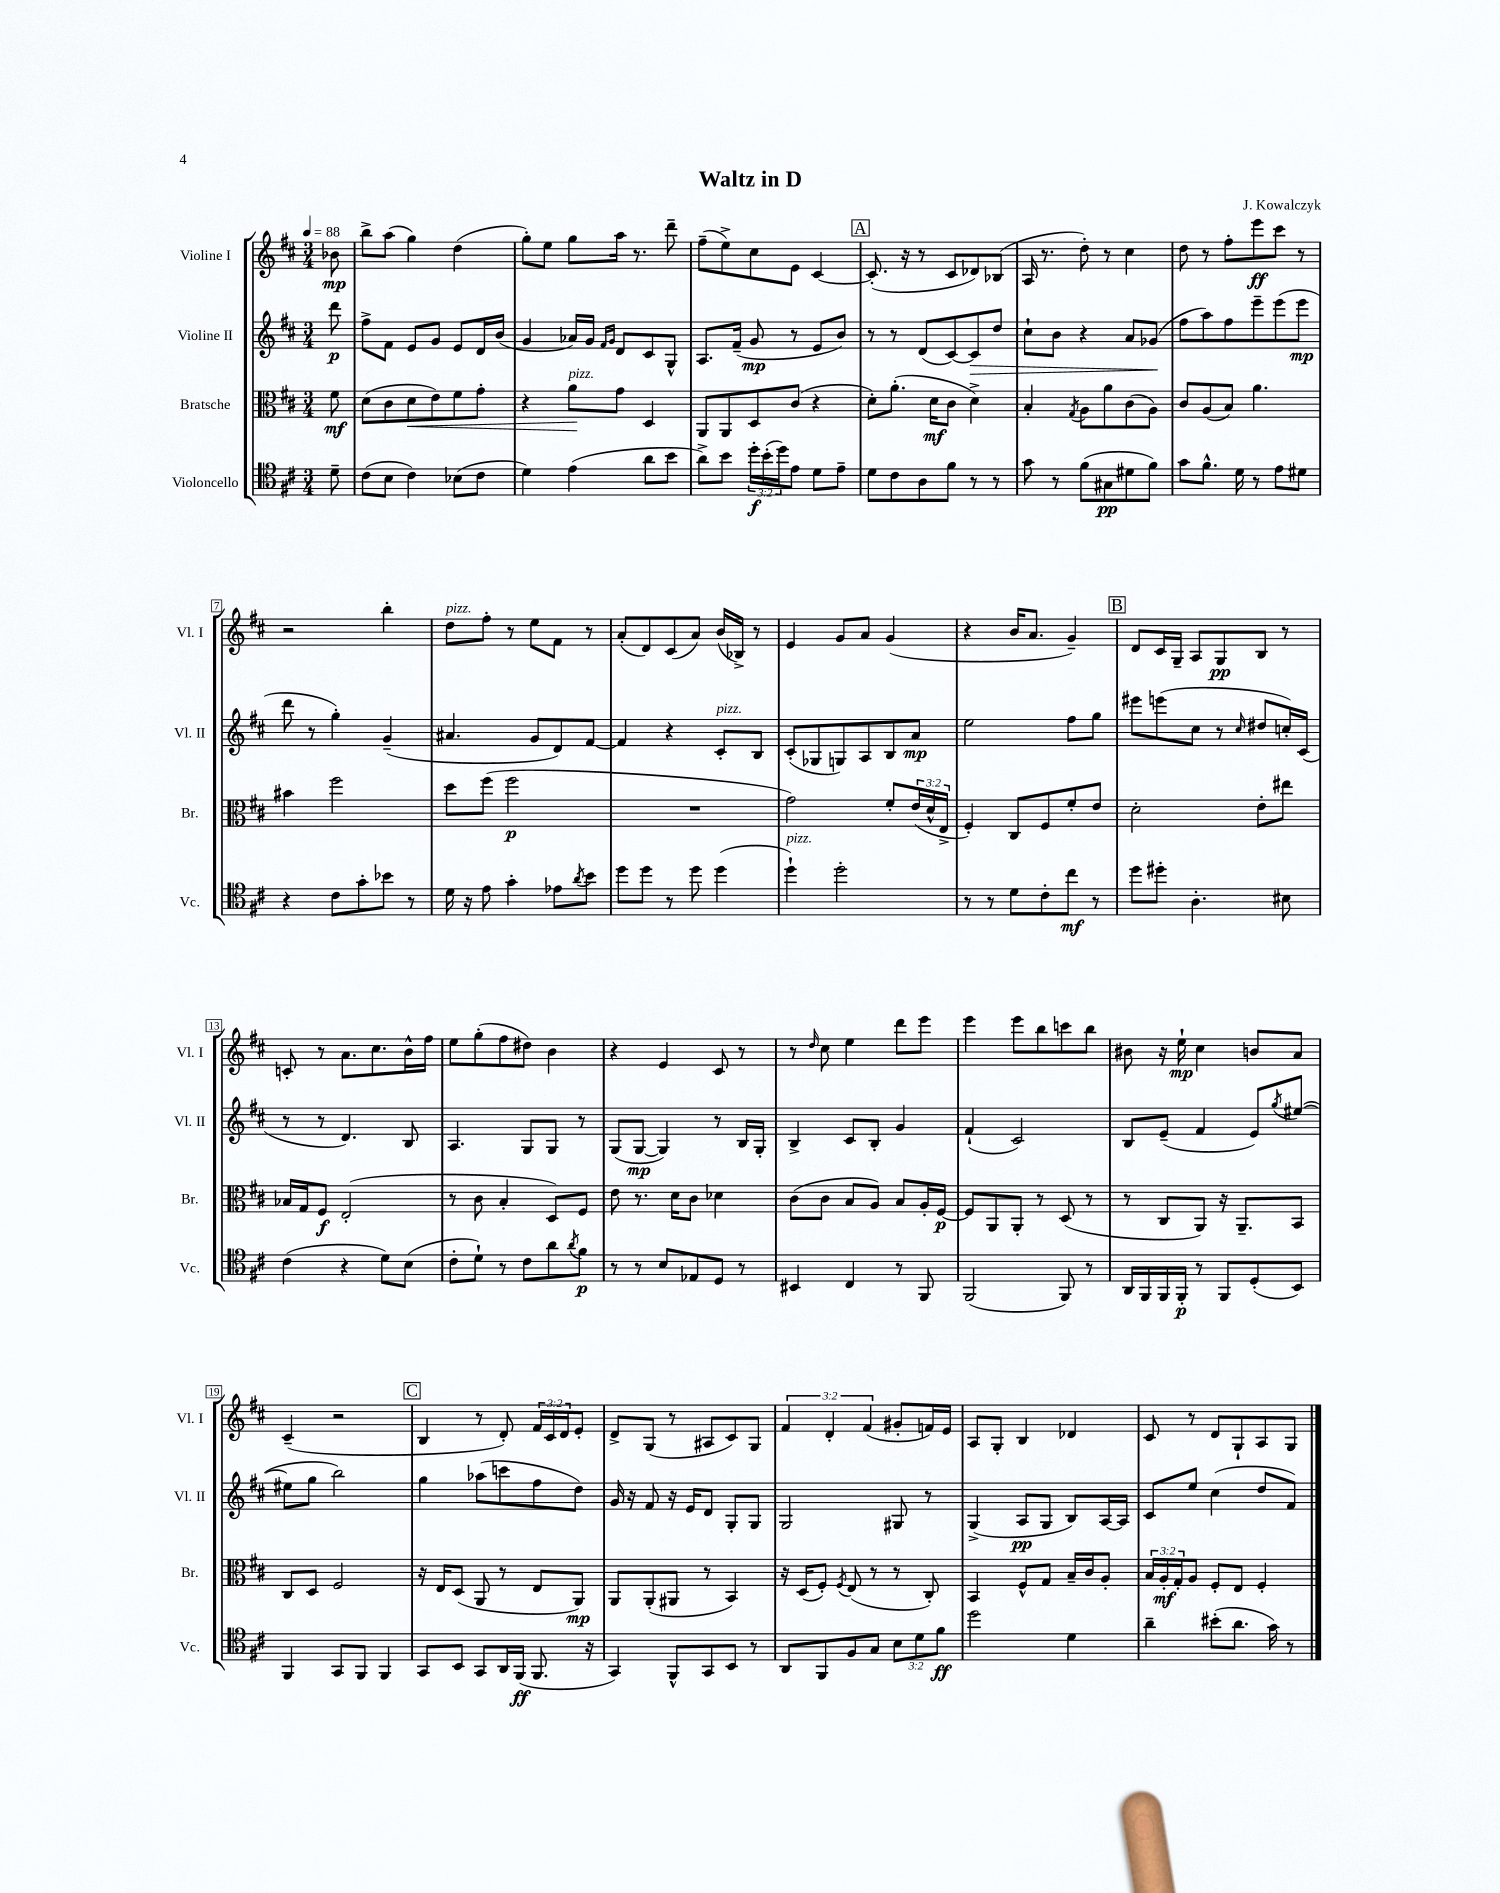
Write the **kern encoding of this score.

**kern	**kern	**kern	**kern
*staff4	*staff3	*staff2	*staff1
*clefC4	*clefC3	*clefG2	*clefG2
*k[f#c#]	*k[f#c#]	*k[f#c#]	*k[f#c#]
*M3/4	*M3/4	*M3/4	*M3/4
*MM88	*MM88	*MM88	*MM88
8d~	8f#	8ddd	8b-
=	=	=	=
(8c#	(8d	8ff#^	8bb^
8B	8c#	8f#	(8aa
4c#)	8d	8e	4gg)
.	8e)	8g	.
(8B-	8f#	8e	(4dd
8c#	8g'	16d	.
.	.	(16b	.
=	=	=	=
4d)	4r	4g	8gg')
.	.	.	8ee
(4e	8a	16a-)	8gg
.	.	16g	.
.	.	16qqf#	.
.	.	16qqg	.
.	8g	8d	16aa
.	.	.	8.r
8a	4D	8c#	.
8b	.	8G^^	8ddd~
=	=	=	=
8a^)	8AA	8.A	(8ff#~
8b	8AA	.	8ee^)
.	.	(16f#~	.
24dd'	8D	8g	8cc#
(24b'	.	.	.
24dd)	.	.	.
8e	(8c#	8r	8e
8d	4r	8e	[4c#
8e~	.	8b)	.
=	=	=	=
8d	8d')	8r	(8.c#']
8c#	(8.a'	8r	.
.	.	.	16r
8A	.	(8d	8r
.	16d	.	.
8f#	8c#	[8c#)	8c#
8r	4d^)	8c#]	8d-)
8r	.	8dd	(8B-
=	=	=	=
8g	4B'	8cc#`	16A
.	.	.	8.r
8r	.	8b	.
.	8qG	.	.
(8f#	8A	4r	8dd')
8G#	8a	.	8r
8d#	(8c#	8a	4cc#
8f#)	8A)	(8g-	.
=	=	=	=
8g	8c#	8ff#	8dd
8.f#^^	(8A	8aa)	8r
.	8B)	8ff#	8ff#'
16d	.	.	.
8r	4.a	8eee~	8eee
8e	.	(8eee	8ccc#
8d#	.	8eee	8r
=	=	=	=
4r	4b#	8ddd	2r
.	.	8r	.
8c#	2ff#	4gg')	.
8g'	.	.	.
8b-	.	(4g~	4bb'
8r	.	.	.
=	=	=	=
16d	8dd	4.a#	8dd
16r	.	.	.
8e	(8ff#	.	8ff#'
4g'	2ff#	.	8r
.	.	8g	8ee
8e-	.	8d)	8f#
8qa	.	.	.
8b	.	[8f#	8r
=	=	=	=
8dd	2.r	4f#]	(8a'
8dd	.	.	8d)
8r	.	4r	(8c#
8dd	.	.	8a)
(4dd	.	8c#'	(16b
.	.	.	16B-^)
.	.	8B	8r
=	=	=	=
4dd`)	2g)	(8c#'	4e
.	.	8G-	.
2dd'	.	8G)	8g
.	.	8A	8a
.	8f#'	8B	(4g
.	(24e	8a	.
.	24d^^	.	.
.	24E^	.	.
=	=	=	=
8r	4F#')	2ee	4r
8r	.	.	.
8d	8C#	.	16b
.	.	.	8.a
8c#'	8F#	.	.
8cc#	8f#'	8ff#	4g~)
8r	8e	8gg	.
=	=	=	=
8dd	2d'	8eee#	8d
8dd#'	.	(8eee	16c#
.	.	.	16G~
4.A'	.	8cc#	8A
.	.	8r	8G
.	.	16qqcc#	.
.	8e'	8dd#	8B
8B#	8ee#	16cc')	8r
.	.	(16c#	.
=	=	=	=
(4c#	16B-	8r	8c'
.	16G	.	.
.	8F#	8r	8r
4r	(2E'	4.d)	8.a
.	.	.	8.cc#
8d)	.	.	.
(8B	.	8B	16b^^
.	.	.	16ff#
=	=	=	=
8c#'	8r	4.A	8ee
8d`)	8c#	.	(8gg'
8r	4B'	.	8ff#
8c#	.	8G	8dd#)
8a	8D)	8G	4b
8qa	.	.	.
8f#	8F#	8r	.
=	=	=	=
8r	8e	(8G	4r
8r	8.r	[8G	.
8B	.	4G])	4e
.	16d	.	.
8E-	8c#	.	.
8D	4d-	8r	8c#
8r	.	16B	8r
.	.	16G'	.
=	=	=	=
4BB#	(8c#	4B^	8r
.	.	.	16qqdd
.	8c#	.	8cc#
4C#	8B	8c#	4ee
.	8A)	8B'	.
8r	8B	4g	8ddd
8FF#	16A'	.	8eee
.	[16F#	.	.
=	=	=	=
(2FF#	8F#]	(4f#`	4eee
.	8AA	.	.
.	8AA'	2c#)	8eee
.	8r	.	8bb
8FF#)	(8D	.	8ccc
8r	8r	.	8bb
=	=	=	=
16AA	8r	8B	8b#
16FF#	.	.	.
16FF#	8C#	(8e~	16r
16FF#'	.	.	16ee`
8r	8AA)	4f#	4cc#
8FF#	16r	.	.
.	8.AA~	.	.
(8D'	.	8e)	8b
.	.	8qgg	.
8BB)	8BB	([8ee#	8a
=	=	=	=
4FF#	8C#	8ee#]	(4c#~
.	8D	8gg	.
8GG	2F#	2bb)	2r
8FF#	.	.	.
4FF#	.	.	.
=	=	=	=
8GG	16r	4gg	4B
.	16E	.	.
8BB	(8D	.	.
8GG	8AA	(8aa-	8r
16AA	8r	8ccc	8d')
(16FF#	.	.	.
8.FF#	8E	8ff#	24f#
.	.	.	24c#
.	.	.	24d
.	8AA)	8dd)	8e'
16r	.	.	.
=	=	=	=
4GG)	8AA	16g	8d^
.	.	16r	.
.	(8AA'	8f#	(8G
8FF#^^	8AA#	16r	8r
.	.	16e	.
8GG	8r	8d	8A#
8BB	4BB)	8G'	8c#)
8r	.	8G	8G
=	=	=	=
8AA	16r	2G	6f#
.	(16D	.	.
8FF#	8F#')	.	.
.	.	.	6d'
.	8qF#	.	.
8F#	(8E	.	.
.	.	.	(6f#
8G	8r	.	.
12B	8r	8G#	8g#'
12d	.	.	.
.	8C#')	8r	16f)
12f#	.	.	.
.	.	.	16e
=	=	=	=
2dd	4BB	(4G^	8A
.	.	.	8G'
.	8F#^^	8A	4B
.	8G	8G	.
4d	16B~	8B)	4d-
.	16c#	.	.
.	8A'	[16A	.
.	.	16A]	.
=	=	=	=
4a~	24B	8c#	8c#
.	24A'	.	.
.	24G'	.	.
.	8A	8ee	8r
(8b#'	8F#'	(4cc#	8d
8.a	8E	.	8G`
.	4F#'	8dd	8A
16g)	.	.	.
8r	.	8f#)	8G
==	==	==	==
*-	*-	*-	*-
